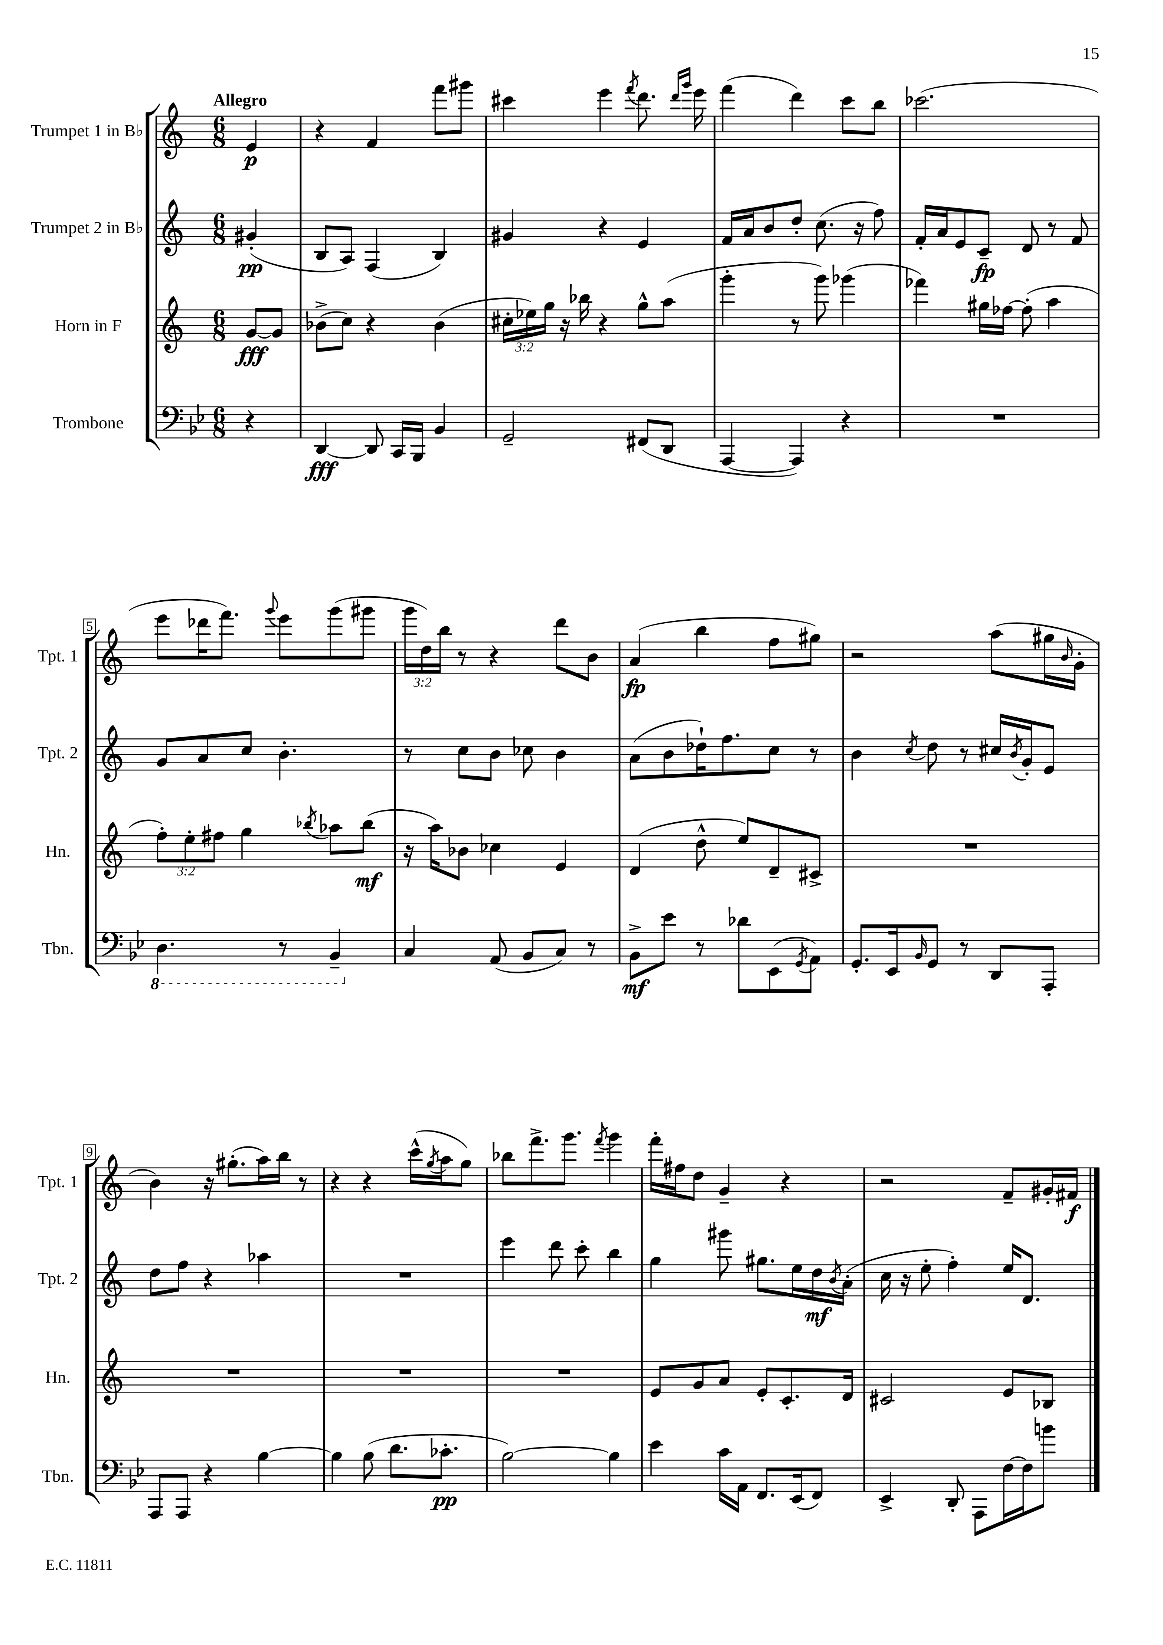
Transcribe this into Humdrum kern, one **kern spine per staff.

**kern	**dynam	**kern	**dynam	**kern	**dynam	**kern	**dynam
*part4	*part4	*part3	*part3	*part2	*part2	*part1	*part1
*staff4	*staff4	*staff3	*staff3	*staff2	*staff2	*staff1	*staff1
*I"Trombone	*	*I"Horn in F	*	*I"Trumpet 2 in B♭	*	*I"Trumpet 1 in B♭	*
*I'Tbn.	*	*I'Hn.	*	*I'Tpt. 2	*	*I'Tpt. 1	*
*clefF4	*	*clefG2	*	*clefG2	*	*clefG2	*
*k[b-e-]	*	*k[]	*	*k[]	*	*k[]	*
*M6/8	*	*M6/8	*	*M6/8	*	*M6/8	*
=	=	=	=	=	=	=	=
!	!	!	!	!	!	!LO:TX:a:B:t=Allegro	!
4r	.	[8g/L	fff	(4g#X'/	pp	4e/	p
.	.	8g/J]	.	.	.	.	.
=1	=1	=1	=1	=1	=1	=1	=1
[4DD/	fff	(8b-X^\L	.	8B/L	.	4r	.
.	.	8cc\J)	.	8A/J)	.	.	.
8DD/]	.	4r	.	(4F/	.	4f/	.
16CC/LL	.	.	.	.	.	.	.
16BBB-/JJ	.	.	.	.	.	.	.
4BB-/	.	(4b-\	.	4B/)	.	8fff\L	.
.	.	.	.	.	.	8ggg#X\J	.
=2	=2	=2	=2	=2	=2	=2	=2
2GG~/	.	24cc#X'\LL	.	4g#X/	.	4ccc#X\	.
.	.	24ee-X\)	.	.	.	.	.
.	.	24gg\JJ	.	.	.	.	.
.	.	16r	.	.	.	.	.
.	.	16bb-X\	.	.	.	.	.
.	.	4r	.	4r	.	4eee\	.
.	.	.	.	.	.	8qfff/	.
(8FF#X/L	.	8gg^^\L	.	4e/	.	8.ddd\	.
8DD/J	.	(8aa\J	.	.	.	.	.
.	.	.	.	.	.	16qqddd/LL	.
.	.	.	.	.	.	16qqggg/JJ	.
.	.	.	.	.	.	16eee\	.
=3	=3	=3	=3	=3	=3	=3	=3
[4AAA/	.	4ggg'\	.	16f/LL	.	(4fff\	.
.	.	.	.	16a/J	.	.	.
.	.	.	.	8b/	.	.	.
4AAA/])	.	8r	.	8dd'/J	.	4ddd\)	.
.	.	8ggg\)	.	(8.cc\	.	.	.
4r	.	(4ggg-X\	.	.	.	8ccc\L	.
.	.	.	.	16r	.	.	.
.	.	.	.	8ff\)	.	8bb\J	.
=4	=4	=4	=4	=4	=4	=4	=4
2.r	.	4fff-X\)	.	16f'/LL	.	(2.ccc-X\	.
.	.	.	.	16a/J	.	.	.
.	.	.	.	8e/	.	.	.
.	.	16gg#X\LL	.	8c~/J	fp	.	.
.	.	[16ff-X\JJ	.	.	.	.	.
.	.	(8ff-'\]	.	8d/	.	.	.
.	.	4aa\	.	8r	.	.	.
.	.	.	.	8f/	.	.	.
!!LO:LB:g=z
=5	=5	=5	=5	=5	=5	=5	=5
*8ba	*	*	*	*	*	*	*
4.DD\	.	12ff'\L)	.	8g/L	.	8eee\L	.
.	.	12ee'\	.	.	.	.	.
.	.	.	.	8a/	.	16ddd-X\K	.
.	.	12ff#X\J	.	.	.	.	.
.	.	.	.	.	.	8.fff\J)	.
.	.	4gg\	.	8cc/J	.	.	.
.	.	.	.	.	.	8qqggg/	.
8r	.	.	.	4.b'\	.	8eee\L	.
.	.	8qbb-X/	.	.	.	.	.
4BBB-~/	.	8aa-X\L	.	.	.	(8ggg\	.
.	.	(8bb-\J	mf	.	.	8ggg#X\J	.
=6	=6	=6	=6	=6	=6	=6	=6
*X8ba	*	*	*	*	*	*	*
4C/	.	16r	.	8r	.	24ggg\LL	.
.	.	.	.	.	.	24dd\)	.
.	.	16aa\KL)	.	.	.	.	.
.	.	.	.	.	.	24bb\JJ	.
.	.	8b-X\J	.	8cc\L	.	8r	.
(8AA/	.	4cc-X\	.	8b\J	.	4r	.
8BB-/L	.	.	.	8cc-X\	.	.	.
8C/J)	.	4e/	.	4b\	.	8ddd\L	.
8r	.	.	.	.	.	8b\J	.
=7	=7	=7	=7	=7	=7	=7	=7
8BB-^\L	mf	(4d/	.	(8a\L	.	(4a/	fp
8e-\J	.	.	.	8b\	.	.	.
8r	.	8dd^^\	.	16dd-X`\K)	.	4bb\	.
.	.	.	.	8.ff\	.	.	.
8d-X\L	.	8ee/L)	.	.	.	.	.
(8EE-\	.	8d~/	.	8cc\J	.	8ff\L	.
8qGG/	.	.	.	.	.	.	.
8AA\J)	.	8c#X^/J	.	8r	.	8gg#X\J)	.
=8	=8	=8	=8	=8	=8	=8	=8
8.GG'/L	.	2.r	.	4b\	.	2r	.
16EE-/k	.	.	.	.	.	.	.
16qqBB-/	.	.	.	8qcc/	.	.	.
8GG/J	.	.	.	8dd\	.	.	.
8r	.	.	.	8r	.	.	.
8DD/L	.	.	.	16cc#X/LL	.	(8aa\L	.
.	.	.	.	8qb/	.	.	.
.	.	.	.	16g'/J	.	.	.
8AAA'/J	.	.	.	8e/J	.	16gg#X\L	.
.	.	.	.	.	.	16qqb/	.
.	.	.	.	.	.	16g'\JJ	.
!!LO:LB:g=z
=9	=9	=9	=9	=9	=9	=9	=9
8AAA/L	.	2.r	.	8dd\L	.	4b\)	.
8AAA/J	.	.	.	8ff\J	.	.	.
4r	.	.	.	4r	.	16r	.
.	.	.	.	.	.	(8.gg#X'\L	.
[4B-\	.	.	.	4aa-X\	.	16aa\L)	.
.	.	.	.	.	.	16bb\JJ	.
.	.	.	.	.	.	8r	.
=10	=10	=10	=10	=10	=10	=10	=10
4B-\]	.	2.r	.	2.r	.	4r	.
(8B-\	.	.	.	.	.	4r	.
8.d\L	.	.	.	.	.	.	.
.	.	.	.	.	.	(16ccc^^\LL	.
.	.	.	.	.	.	8qgg/	.
8.c-X'\J	pp	.	.	.	.	16aa\J	.
.	.	.	.	.	.	8gg\J)	.
=11	=11	=11	=11	=11	=11	=11	=11
[2B-\)	.	2.r	.	4eee\	.	8bb-X\L	.
.	.	.	.	.	.	8.fff^\	.
.	.	.	.	8ddd\	.	.	.
.	.	.	.	.	.	8.ggg\J	.
.	.	.	.	8ccc'\	.	.	.
.	.	.	.	.	.	8qfff/	.
4B-\]	.	.	.	4bb\	.	4ggg\	.
=12	=12	=12	=12	=12	=12	=12	=12
4e-\	.	8e/L	.	4gg\	.	16fff'\LL	.
.	.	.	.	.	.	16ff#X\J	.
.	.	8g/	.	.	.	8dd\J	.
16c\LL	.	8a/J	.	8ggg#X\	.	4g~/	.
16AA\JJ	.	.	.	.	.	.	.
8.FF/L	.	8e'/L	.	8.gg#X\L	.	.	.
.	.	8.c'/	.	.	.	4r	.
(16EE-/k	.	.	.	16ee\L	.	.	.
8FF/J)	.	.	.	16dd\	mf	.	.
.	.	.	.	8qb/	.	.	.
.	.	16d/Jk	.	(16a'\JJ	.	.	.
=13	=13	=13	=13	=13	=13	=13	=13
4EE-^/	.	2c#X/	.	16cc\	.	2r	.
.	.	.	.	16r	.	.	.
.	.	.	.	8ee'\	.	.	.
8DD'/	.	.	.	4ff'\)	.	.	.
8AAA\L	.	.	.	.	.	.	.
[16F\L	.	8e/L	.	16ee/KL	.	8f~/L	.
16F\J]	.	.	.	8.d/J	.	.	.
8bn\J	.	8B-X/J	.	.	.	16g#X'/L	.
.	.	.	.	.	.	16f#X/JJ	f
==	==	==	==	==	==	==	==
*-	*-	*-	*-	*-	*-	*-	*-
